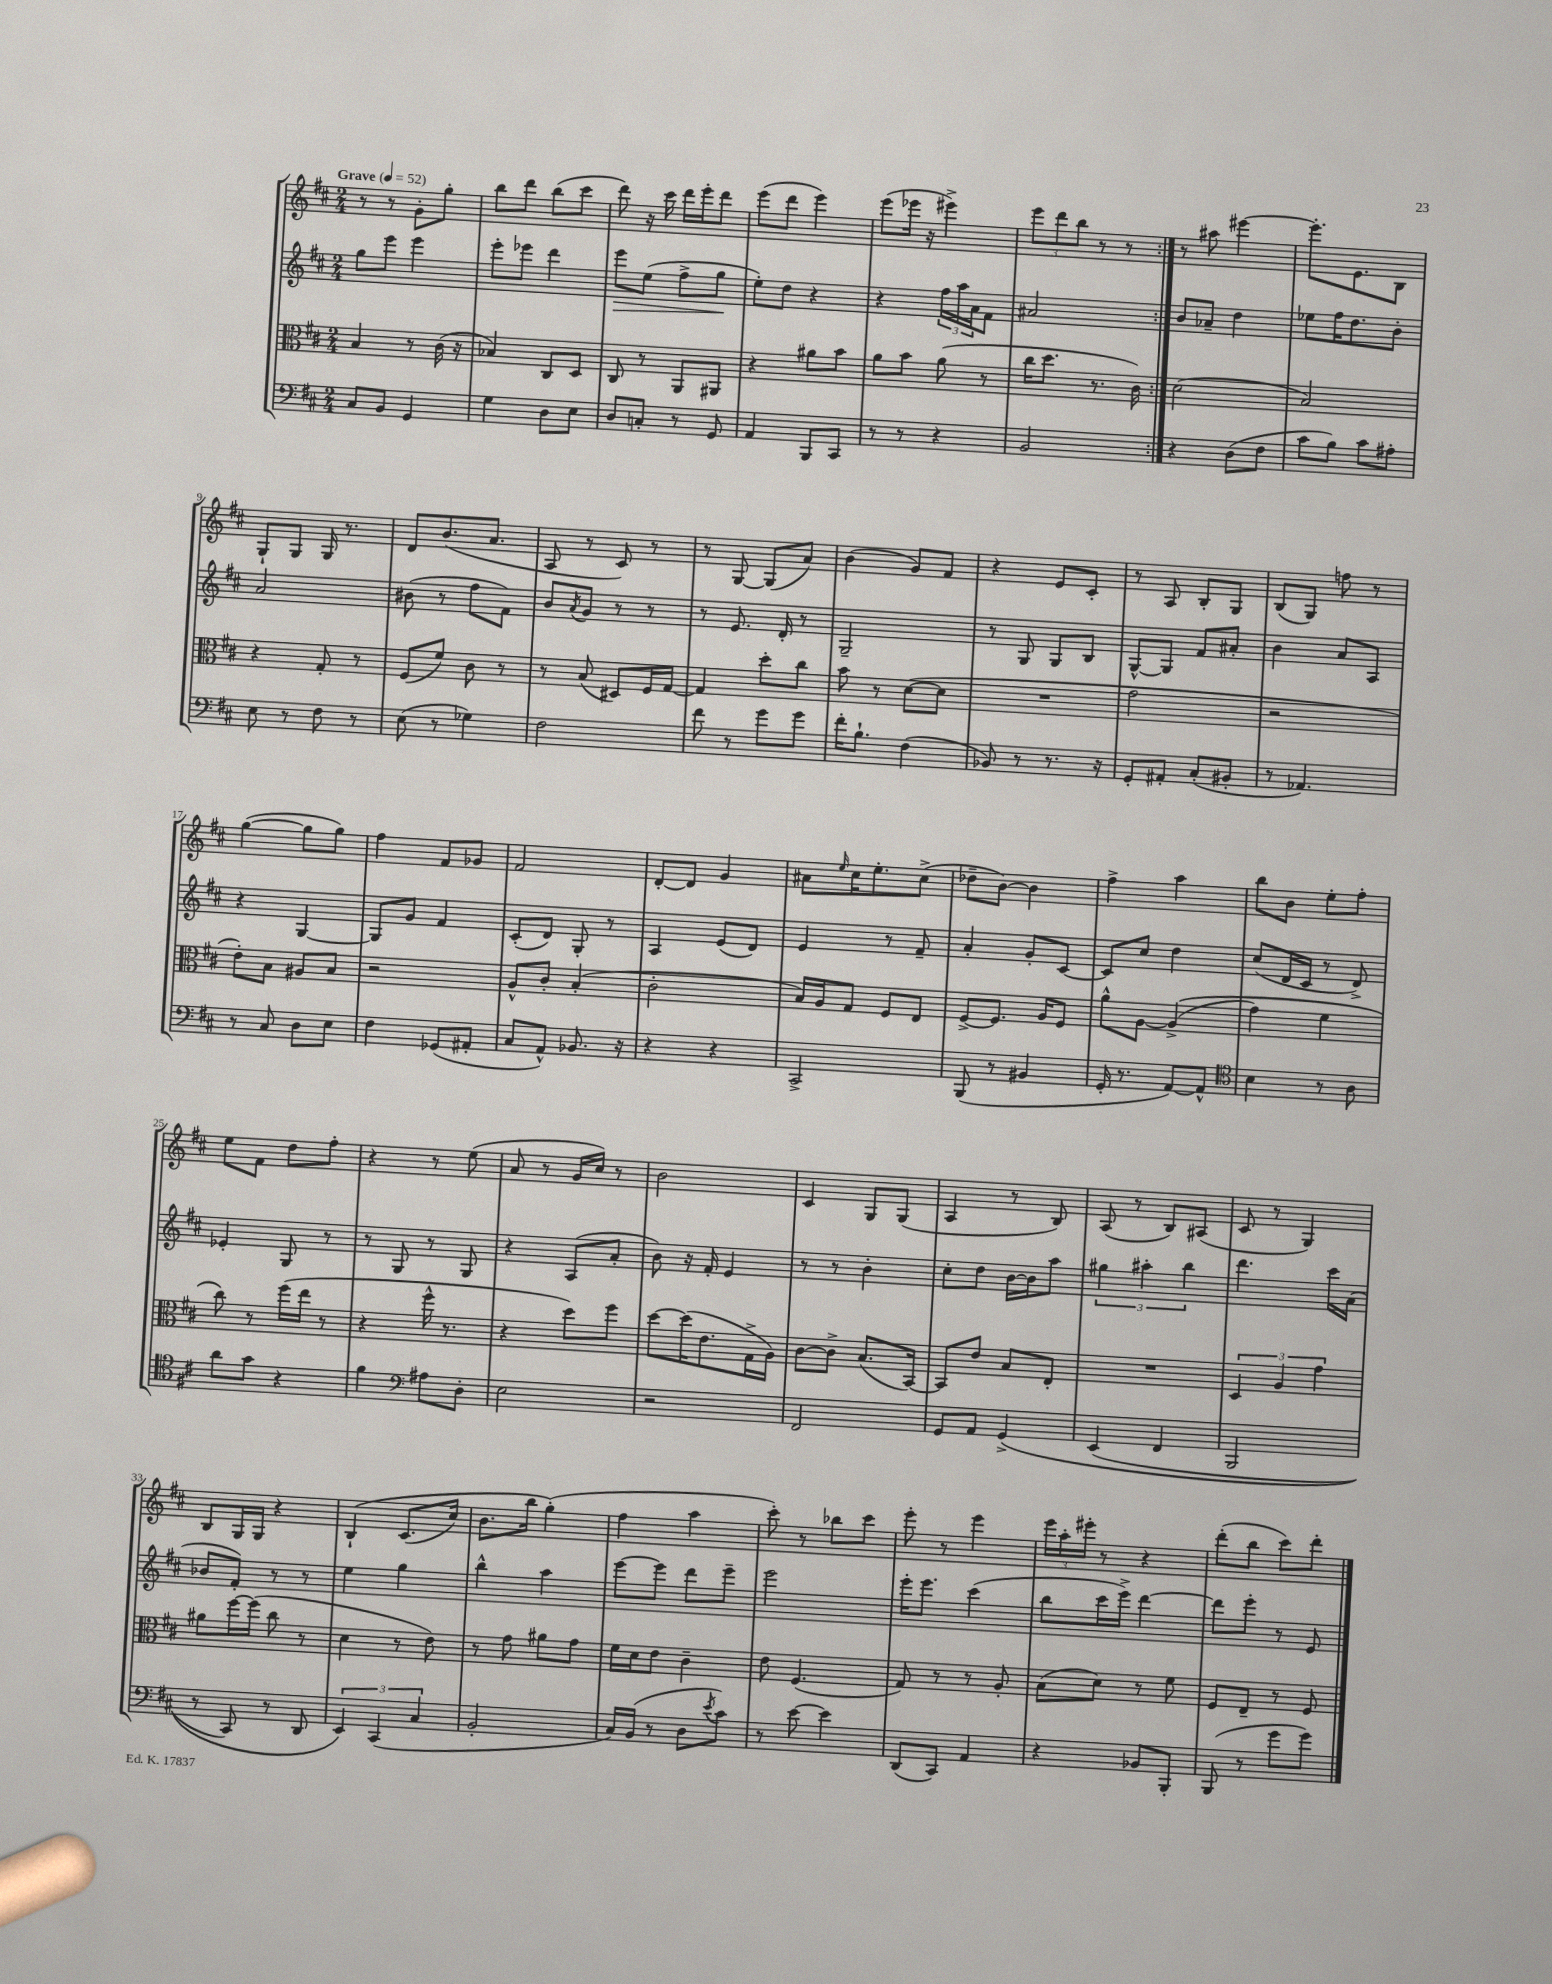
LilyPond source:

<<
\new StaffGroup <<
\new Staff = "s0" {
    \clef treble \key d \major \numericTimeSignature \time 2/4 \tempo "Grave" 4 = 52
    \repeat volta 2 { r8 r8 g'8-. g''8-. |
    b''8 d'''8 b''8( cis'''8 |
    d'''8) r16 cis'''16 d'''16 e'''16-. d'''8 |
    e'''8( d'''8 e'''4) |
    e'''8( ees'''16 r16 eis'''4->) |
    \tuplet 3/2 { e'''8 d'''8 b''8 } r8 r8 | }
    r8 ais''8 eis'''4~ |
    eis'''8.-. e'8. b8 |
    g8-! g8 g16 r8. |
    d'8 b'8.( a'8. |
    a8 r8 cis'8) r8 |
    r8 g8~ g8( a'8) |
    b'4( g'8) fis'8 |
    r4 e'8 cis'8-. |
    r8 a8 b8-. g8 |
    b8( g8) f''8 r8 |
    g''4~( g''8 g''8) |
    fis''4 fis'8 ges'8 |
    fis'2 |
    d'8~-. d'8 g'4 |
    ais'8 \grace { e''16 } cis''16 e''8.-. cis''8->( |
    des''8-- b'8~) b'4 |
    fis''4-> a''4 |
    b''8 b'8 e''8-. fis''8-. |
    e''8 fis'8 d''8 fis''8-. |
    r4 r8 e''8( |
    a'8 r8 g'16 cis''16) r8 |
    b'2 |
    cis'4 g8 g8( |
    a4 r8 b8) |
    a8( r8 b8) ais8( |
    cis'8 r8 g4) |
    b8 g16 g16 r4 |
    b4-!\( cis'8.( cis''16) |
    b'8. b''16 g''4-.(\) |
    fis''4 a''4 |
    cis'''8-.) r8 bes''8 cis'''8 |
    e'''8-. r8 e'''4 |
    \tuplet 3/2 { e'''16 a''16-. eis'''16-. } r8 r4 |
    d'''8-.( b''8 cis'''8) d'''8-. \bar "|." |
}
\new Staff = "s1" {
    \clef treble \key d \major \numericTimeSignature \time 2/4
    \repeat volta 2 { g''8 e'''8 e'''4 |
    e'''8-. ees'''8 d'''4 |
    e'''8\> e''8( fis''8-> g''8\! |
    e''8-.) d''8 r4 |
    r4 \tuplet 3/2 { fis''16 a''16 a'16 } fis'8 |
    ais'2 | }
    b'8 aes'8-- d''4 |
    ees''8 fis''16 d''8. b'8-. |
    a'2 |
    bis'8( r8 fis''8 fis'8) |
    b'8 \acciaccatura { a'8 } g'8 r8 r8 |
    r8 e'8. d'16-. r8 |
    g2-- |
    r8 g8 g8 b8 |
    g8~-^ g8 fis'8 ais'8-. |
    b'4 a'8 a8 |
    r4 g4~ |
    g8 g'8 fis'4 |
    cis'8-.( d'8) g8-. r8 |
    a4 e'8( d'8) |
    e'4 r8 fis'8-- |
    a'4-. g'8-. cis'8~ |
    cis'8 cis''8 d''4 |
    cis''8( d'16 cis'16 r8 d'8->) |
    ees'4-. g8 r8 |
    r8 g8 r8 g8 |
    r4 a8( a'8-. |
    b'8) r16 fis'16-. e'4 |
    r8 r8 b'4-. |
    cis''8-. d''8 b'16~ b'16 a''8 |
    \tuplet 3/2 { gis''4 ais''4-. b''4 } |
    d'''4. cis'''16 a'16( |
    bes'8 fis'8-.) r8 r8 |
    e''4 g''4 |
    b''4-^ a''4 |
    e'''8~ e'''8 d'''8 e'''8-- |
    e'''2 |
    e'''16-. e'''8. cis'''4( |
    b''8 cis'''16 e'''16->) d'''4~ |
    d'''8 e'''8-. r8 e'8 \bar "|." |
}
\new Staff = "s2" {
    \clef alto \key d \major \numericTimeSignature \time 2/4
    \repeat volta 2 { b4 r8 cis'16( r16 |
    bes4) cis8 d8 |
    cis8 r8 a,8 ais,8 |
    r4 ais'8 b'8 |
    a'8 b'8 a'8( r8 |
    cis''16 d''8. r8. cis'16) | }
    d'2( |
    b2) |
    r4 g8-. r8 |
    fis8( fis'8) cis'8 r8 |
    r8 b8( dis8) fis16 g16~ |
    g4 d''8-. cis''8 |
    b'8 r8 d'8~( d'8 |
    R2 |
    g'2 |
    r2 |
    e'8-.) b8 ais8 b8 |
    r2 |
    a8-^ cis'8-. b4-.( |
    cis'2-. |
    b16) a16 g8 fis8 e8 |
    fis8~-> fis8. a16 fis8 |
    a'8-^ a8~ a4->(\( |
    g'4) fis'4 |
    cis''8\) r8 fis''16( e''16 r8 |
    r4 fis''16-^ r8. |
    r4 d''8) fis''8 |
    d''8~ d''16( e'8. g16-> a16) |
    cis'8~ cis'8-> b8.( b,16~) |
    b,8 e'8 b8 e8-. |
    R2 |
    \tuplet 3/2 { d4 a4 g'4 } |
    ais'8 fis''16~ fis''16( cis''8 r8 |
    d'4 r8 e'8) |
    r8 g'8 ais'8 g'8 |
    fis'16 d'16 e'8 cis'4-- |
    e'8 fis4.( |
    g8) r8 r8 a8-. |
    b8( d'8) r8 fis'8 |
    fis8 e8-- r8 fis8 \bar "|." |
}
\new Staff = "s3" {
    \clef bass \key d \major \numericTimeSignature \time 2/4
    \repeat volta 2 { cis8 b,8 g,4 |
    g4 d8 e8 |
    d8 c8-. r8 g,8 |
    a,4 b,,8 cis,8 |
    r8 r8 r4 |
    b,2 | }
    r4 d8( fis8 |
    cis'8 b8) cis'8 ais8-. |
    e8 r8 fis8 r8 |
    e8( r8 ges4) |
    fis2 |
    fis'8 r8 g'8 g'8 |
    fis'16-. b8.-! fis4( |
    bes,8) r8 r8. r16 |
    g,8-. ais,8-. cis8-.( bis,8-. |
    r8 aes,4.) |
    r8 cis8 d8 e8 |
    fis4 ges,8( ais,8-. |
    cis8 a,8-^) bes,8. r16 |
    r4 r4 |
    cis,2-> |
    b,,8( r8 bis,4 |
    g,16-. r8. a,8~) a,8-^ |
    \clef tenor b4 r8 a8 |
    a'8 g'8 r4 |
    fis'4 \clef bass ais8 d8-. |
    e2 |
    r2 |
    fis,2 |
    g,8 a,8 g,4->\( |
    e,4( fis,4 |
    b,,2 |
    r8 cis,8) r8 d,8 |
    \tuplet 3/2 { e,4\) cis,4( cis4 } |
    b,2-. |
    cis16) b,16( r8 d8 \acciaccatura { e'8 } cis'8) |
    r8 e'8~ e'4 |
    d,8( cis,8) a,4 |
    r4 bes,8 b,,8-. |
    b,,8( r8 g'8 g'8) \bar "|." |
}
>>
>>
